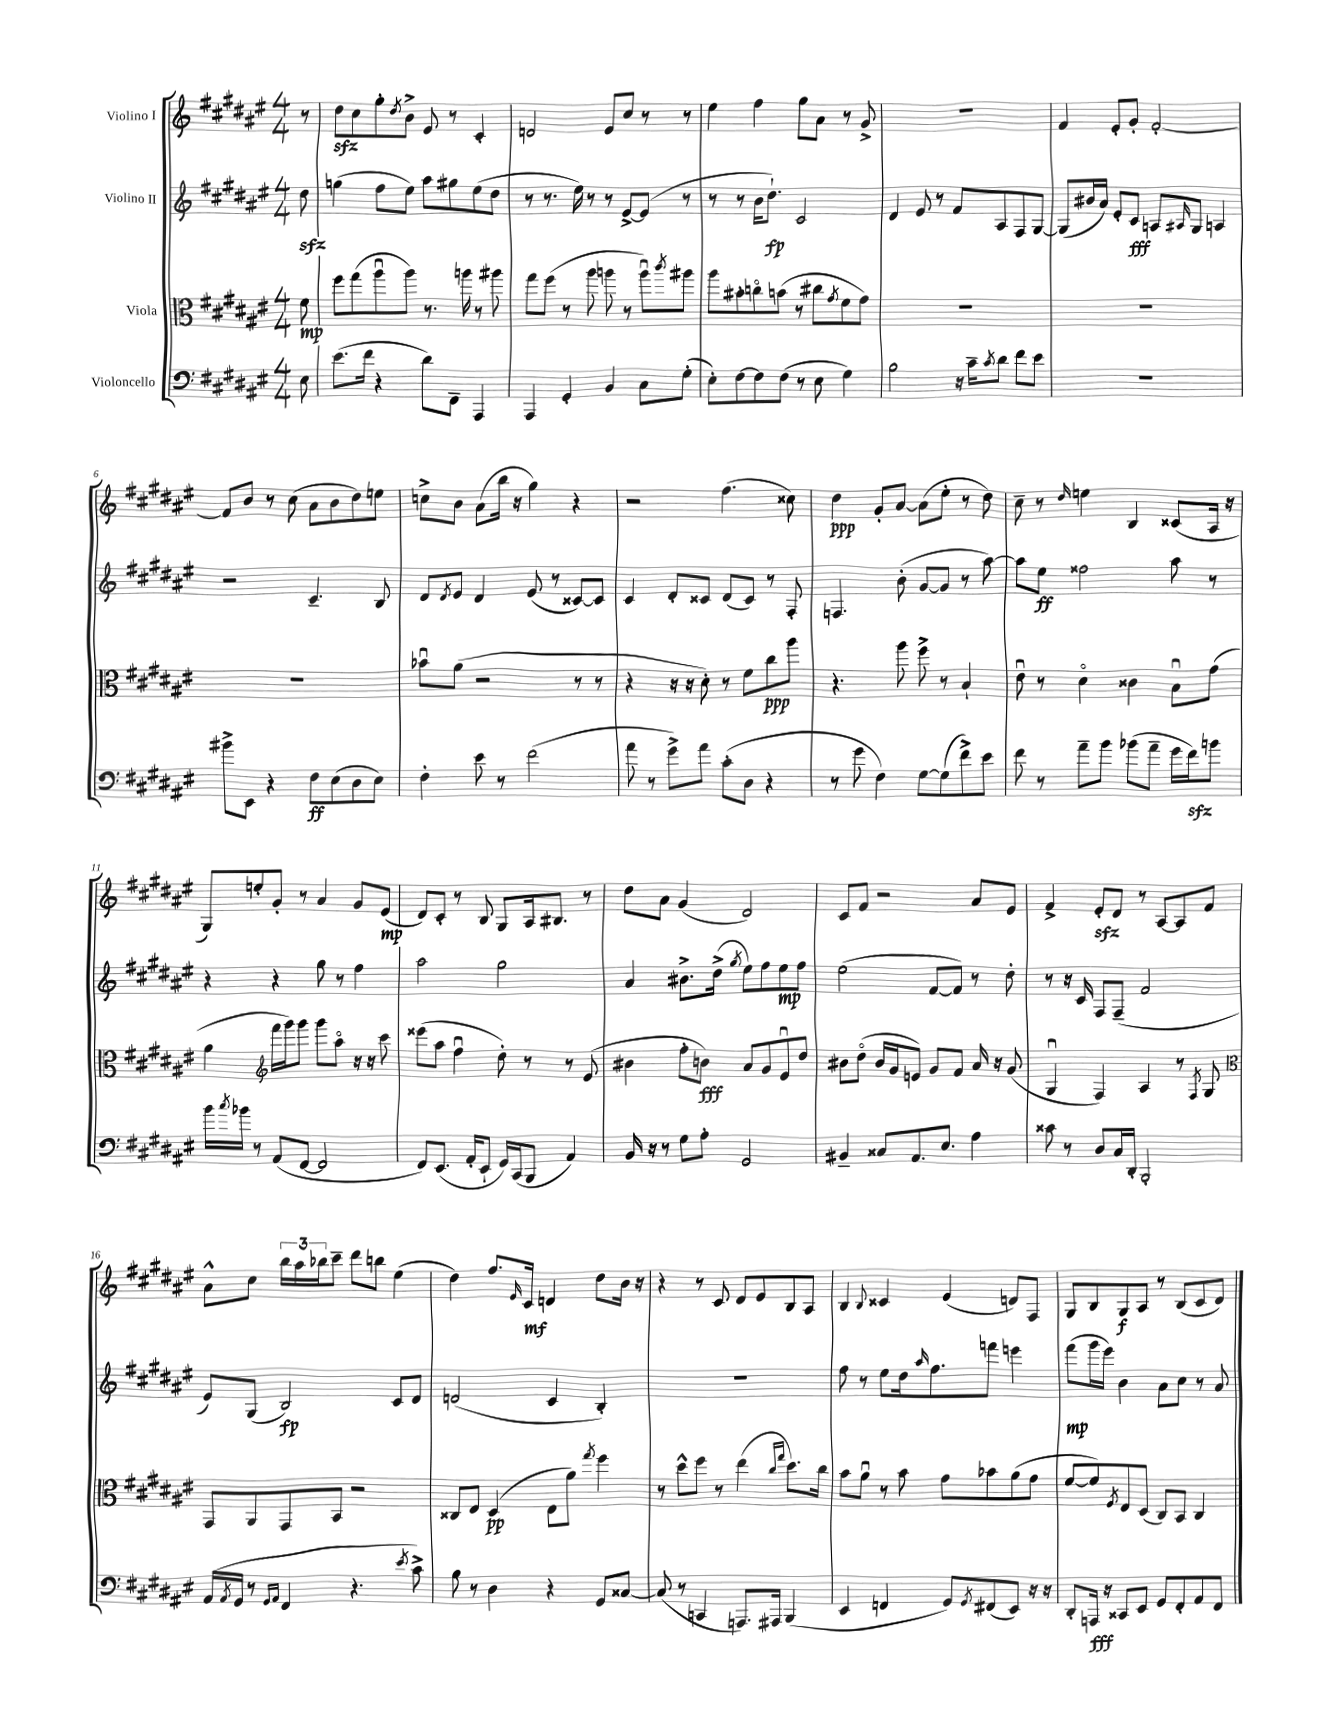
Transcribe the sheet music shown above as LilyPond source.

<<
\new StaffGroup <<
\new Staff = "s0" \with { instrumentName = "Violino I" } {
    \clef treble \key fis \major \numericTimeSignature \time 4/4 \partial 8
    r8 |
    dis''8\sfz cis''8 gis''8-. \acciaccatura { dis''8 } b'8-> eis'8 r8 cis'4-. |
    d'2 eis'8 cis''8 r8 r8 |
    eis''4 fis''4 gis''8 ais'8 r8 gis'8-> |
    R1 |
    fis'4 eis'8-. gis'8-. fis'2~-. |
    fis'8 b'8 r8 cis''8( ais'8 b'8 dis''8) e''8 |
    c''8-> b'8 ais'8( b''16 r16 gis''4) r4 |
    r2 fis''4.( cisis''8) |
    dis''4\ppp gis'8-. ais'8~ ais'8( eis''8-. r8 dis''8) |
    cis''8-- r8 \grace { dis''16 } e''4 b4 cisis'8( ais16 r16 |
    gis8) e''8-. gis'8-. r8 ais'4 gis'8 eis'8\mp( |
    dis'8) cis'8-. r8 b8 gis8 ais16 bis8. r8 |
    dis''8 ais'8 gis'4( dis'2) |
    cis'8 fis'8 r2 ais'8 eis'8 |
    fis'4-> eis'8-.\sfz dis'8 r8 ais8~ ais8 fis'8 |
    ais'8-^ cis''8 \tuplet 3/2 { b''16 ais''16 bes''16 } cis'''8-- dis'''8 b''8 eis''4( |
    dis''4) fis''8. \grace { eis'16 } cis'16\mf d'4 dis''8 b'16 r16 |
    r4 r8 cis'8 dis'8 eis'8 b8 ais8 |
    b4 \appoggiatura { b8 } cisis'4 eis'4( d'8) fis8 |
    gis8 b8 gis8\f ais8 r8 b8( cis'8 dis'8) \bar "|." |
}
\new Staff = "s1" \with { instrumentName = "Violino II" } {
    \clef treble \key fis \major \numericTimeSignature \time 4/4 \partial 8
    dis''8\sfz |
    g''4( fis''8 eis''8) ais''8 gis''8 eis''8( dis''8 |
    r8 r8. eis''16) r8 r8 eis'8~-> eis'8( r8 |
    r8 r8 b'16 dis''8.-!\fp) cis'2 |
    dis'4 eis'8 r8 fis'8 ais8 fis8 gis8~ |
    gis8( bis'16 ais'16) eis'8-. cis'8\fff a8 \grace { ais16 } gis8 a4 |
    r2 cis'4.-- b8 |
    dis'8 \acciaccatura { dis'8 } eis'8 dis'4 eis'8( r8 cisis'8~) cisis'8 |
    cis'4 dis'8-. cisis'8 dis'8( cisis'8) r8 fis8-. |
    f4. b'8-.( gis'8~ gis'8 r8 ais''8~) |
    ais''8 eis''8\ff fisis''2 ais''8 r8 |
    r4 r4 gis''8 r8 fis''4 |
    ais''2 gis''2 |
    ais'4 bis'8.-> dis''16->( \acciaccatura { gis''8 } eis''8) fis''8 eis''8\mp fis''8 |
    eis''2( fis'8~ fis'8) r8 dis''8-. |
    r8 r16 cis'16 fis8 fis8--( fis'2 |
    eis'8) gis8( b2\fp) cis'8 dis'8 |
    d'2( cis'4 b4-.) |
    R1 |
    fis''8 r8 eis''8 dis''16 \grace { ais''16 } fis''8. f'''8 e'''4 |
    fis'''8\mp( gis'''16 eis'''16) b'4 ais'8 cis''8 r8 ais'8 \bar "|." |
}
\new Staff = "s2" \with { instrumentName = "Viola" } {
    \clef alto \key fis \major \numericTimeSignature \time 4/4 \partial 8
    fis'8\mp |
    fis''8 gis''8( ais''8\downbow ais''8) r8. a''16 r8 ais''8 |
    gis''8 fis''8( r8 ais''8 a''8 r8 a''8\downbow) \acciaccatura { cis'''8 } ais''8 |
    ais''8 bis'8-. c''8\flageolet b'8( r8 cis''8 \acciaccatura { gis'8 } fis'8 gis'8) |
    R1 |
    R1 |
    R1 |
    bes'8\downbow ais'8( r2 r8 r8 |
    r4 r16 r16 dis'8-.) r8 fis'8 cis''8\ppp ais''8 |
    r4. ais''8 fis''8-> r8 b4-! |
    eis'8\downbow r8 dis'4\flageolet cisis'4 b8\downbow gis'8( |
    ais'4 \clef treble fis'''16 gis'''16) gis'''8 gis'''8 ais''8\flageolet r16 r16 cis'''8 |
    eisis'''8( ais''8 fis''4\downbow dis''8-.) r8 r8 eis'8( |
    bis'4 fis''8-. b'8\fff) ais'8 gis'8 eis'8\downbow dis''8 |
    bis'8 dis''8\flageolet( bis'16 gis'16 e'8) gis'8 fis'8 ais'16 r16 gis'8( |
    gis4\downbow fis4) ais4 r8 \acciaccatura { fis8 } gis8 |
    \clef alto gis,8 ais,8 gis,8 b,8 r2 |
    cisis8 eis8 dis4\pp( eis8 ais'8) \acciaccatura { gis''8 } fis''4 |
    r8 dis''8-^ fis''8 r8 eis''4( \grace { cis''16 gis''16 } dis''8.) cis''16 |
    b'8 ais'8\downbow r8 b'8 gis'8 bes'8 ais'8( gis'8 |
    fis'8~ fis'8) \acciaccatura { fis8 } eis8 dis8( cis8) b,8 cis4 \bar "|." |
}
\new Staff = "s3" \with { instrumentName = "Violoncello" } {
    \clef bass \key fis \major \numericTimeSignature \time 4/4 \partial 8
    eis8 |
    eis'8.( fis'16 r4 dis'8) fis,8-- ais,,4 |
    ais,,4 gis,4-. b,4 cis8 gis8-.( |
    eis8-.) fis8~ fis8 fis8( r8 eis8 gis4) |
    b2 r16 cis'16-- \acciaccatura { cis'8 } dis'8 fis'8 eis'8 |
    R1 |
    bis'8-> eis,8 r4 fis8\ff eis8( dis8 eis8) |
    fis4-. eis'8 r8 fis'2( |
    ais'8 r8 gis'8->) ais'8 cis'8-.( dis8 r4 |
    r8 gis'8 fis4) gis8~ gis8( fis'8->) eis'8 |
    fis'8 r8 ais'8-- b'8 bes'8( ais'8-- gis'16 fis'16\sfz) b'8 |
    b'16 \acciaccatura { cis''8 } bes'16 r8 ais,8( fis,8~ fis,2 |
    fis,8) eis,8.( ais,16-. eis,8-! gis,16) cis,16( b,,8 ais,4) |
    b,16 r16 r8 gis8 ais8-. gis,2 |
    bis,4-- cisis8 ais,8. eis8. ais4 |
    cisis'8 r8 dis8 cis16 dis,16-. b,,2-. |
    ais,16( \acciaccatura { ais,8 } gis,16 r8 \grace { gis,16 ais,16 } fis,4 r4. \acciaccatura { eis'8 } cis'8->) |
    b8 r8 dis4 r4 gis,8 cisis8~ |
    cisis8( r8 c,4 a,,8.) ais,,16 b,,4( |
    eis,4 f,4 gis,8) \acciaccatura { gis,8 } fis,8( eis,8) r16 r16 |
    dis,8-. a,,16\fff r16 cisis,8 eis,8 gis,8 fis,8-. ais,8 fis,8 \bar "|." |
}
>>
>>
